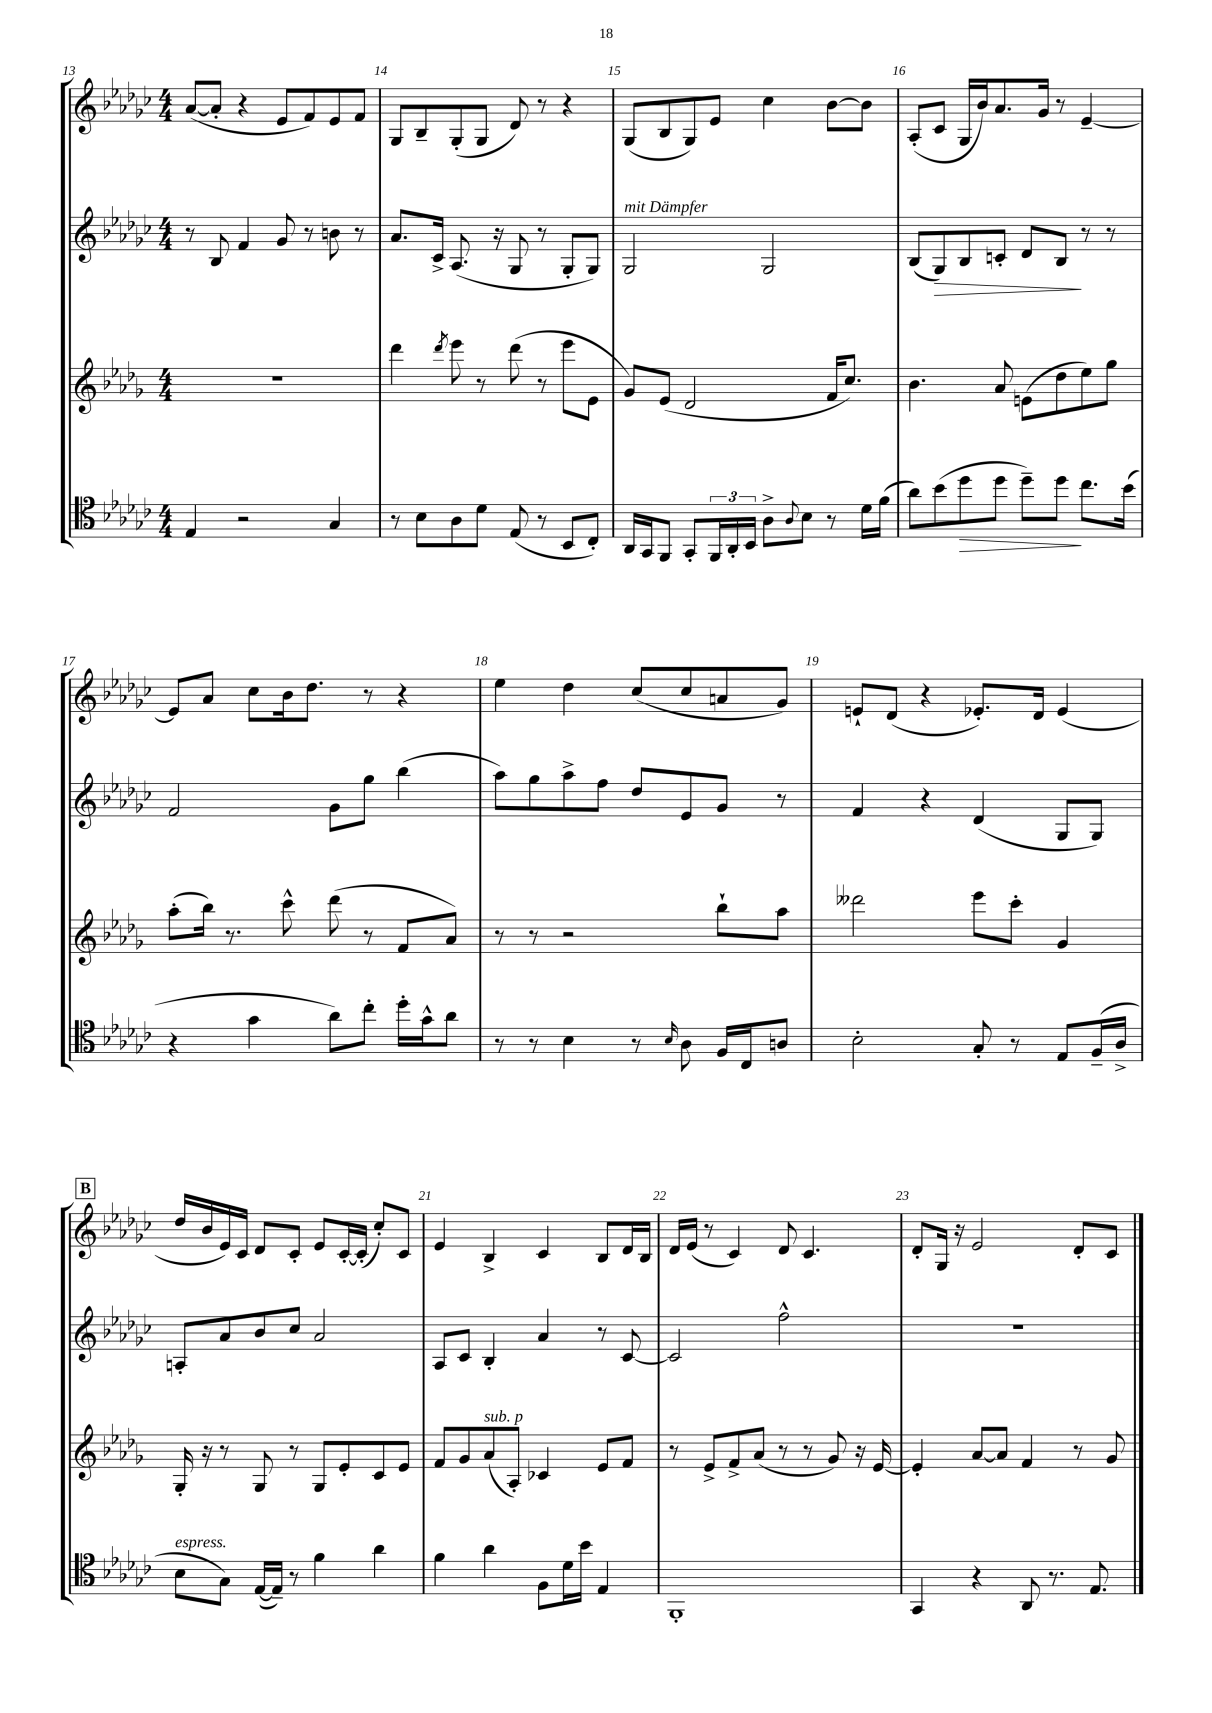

**kern	**kern	**kern	**kern
*staff4	*staff3	*staff2	*staff1
*clefC4	*clefG2	*clefG2	*clefG2
*k[b-e-a-d-g-c-]	*k[b-e-a-d-g-]	*k[b-e-a-d-g-c-]	*k[b-e-a-d-g-c-]
*M4/4	*M4/4	*M4/4	*M4/4
4E-/	1r	8r	([8a-/L
.	.	8B-/	8a-'/]J
2r	.	4f/	4r
.	.	8g-/	8e-/L
.	.	8r	8f/)
4G-/	.	8b\	8e-/
.	.	8r	8f/J
=	=	=	=
8r	4ddd-\	8.a-/L	8G-/L
8B-\L	.	.	8B-~/
.	.	16c-^/Jk	.
.	8qddd-/	.	.
8A-\	8eee-\	(8.A-/	(8G-'/
8d-\J	8r	.	8G-/J
.	.	16r	.
(8E-/	(8ddd-\	8G-/	8d-/)
8r	8r	8r	8r
8BB-/L	8eee-\L	8G-'/L	4r
8C-'/J)	8e-\J	8G-/J)	.
=	=	=	=
16AA-/LL	8g-/L)	2G-/	(8G-/L
16GG-/J	.	.	.
8FF/J	(8e-/J	.	8B-/
8GG-'/L	2d-/	.	8G-/)
24FF/L	.	.	8e-/J
24AA-'/	.	.	.
24BB-/JJ	.	.	.
8A-^\L	.	2G-/	4cc-\
8qqA-/	.	.	.
8B-\J	.	.	.
8r	16f/LK	.	[8b-\L
.	8.cc/J)	.	.
16d-\LL	.	.	8b-\]J
(16f\JJ	.	.	.
=	=	=	=
8a-\L)	4.b-\	(8B-/L	(8A-'/L
(8b-\	.	8G-/)	8c-/J
8dd-\	.	8B-/	16G-/LL
.	.	.	16b-/J)
8dd-\J	8a-/	8c'/J	8.a-/
8dd-~\L)	(8e\L	8d-/L	.
.	.	.	16g-/Jk
8dd-\J	8dd-\	8B-/J	8r
8.cc-\L	8ee-\)	8r	[4e-~/
.	8gg-\J	8r	.
(16b-\Jk	.	.	.
=	=	=	=
4r	(8aa-'\L	2f/	8e-/]L
.	16bb-\Jk)	.	8a-/J
.	8.r	.	.
4g-\	.	.	8cc-\L
.	8ccc^^\	.	16b-\k
.	.	.	8.dd-\J
8a-\L)	(8ddd-\	8g-\L	.
8cc-'\J	8r	8gg-\J	8r
16dd-'\LL	8f/L	(4bb-\	4r
16g-^^\J	.	.	.
8a-\J	8a-/J)	.	.
=	=	=	=
8r	8r	8aa-\L)	4ee-\
8r	8r	8gg-\	.
4B-\	2r	8aa-^\	4dd-\
.	.	8ff\J	.
8r	.	8dd-/L	(8cc-/L
16qqB-/	.	.	.
8A-\	.	8e-/	8cc-/
16F/LL	8bb-`\L	8g-/J	8a/
16C-/J	.	.	.
8A/J	8aa-\J	8r	8g-/J)
=	=	=	=
2B-'\	2ddd--\	4f/	8e`/L
.	.	.	(8d-/J
.	.	4r	4r
8G-'/	8eee-\L	(4d-/	8.e-'/L)
8r	8ccc'\J	.	.
.	.	.	16d-/Jk
8E-/L	4g-/	8G-/L	(4e-/
(16F~/L	.	8G-/J)	.
16A-^/JJ	.	.	.
=	=	=	=
8B-\L	16G-'/	8A'/L	16dd-/LL
.	16r	.	16b-/
8G-\J)	8r	8a-/	16e-/)
.	.	.	16c-/JJ
([16E-/LL	8G-/	8b-/	8d-/L
16E-~/]JJ)	.	.	.
8r	8r	8cc-/J	8c-'/J
4f\	8G-/L	2a-/	8e-/L
.	8e-'/	.	[16c-'/L
.	.	.	(16c-'/]JJ
4a-\	8c/	.	8cc-'/L)
.	8e-/J	.	8c-/J
=	=	=	=
4f\	8f/L	8A-/L	4e-/
.	8g-/	8c-/J	.
4a-\	(8a-/	4B-'/	4B-^/
.	8A-'/J)	.	.
8F\L	4c-/	4a-/	4c-/
16d-\L	.	.	.
16b-\JJ	.	.	.
4E-/	8e-/L	8r	8B-/L
.	8f/J	[8c-/	16d-/L
.	.	.	16B-/JJ
=	=	=	=
1FF'	8r	2c-/]	16d-/LL
.	.	.	(16e-/JJ
.	8e-^/L	.	8r
.	8f^/	.	4c-/)
.	(8a-/J	.	.
.	8r	2ff^^\	8d-/
.	8r	.	4.c-/
.	8g-/)	.	.
.	16r	.	.
.	[16e-/	.	.
=	=	=	=
4GG-/	4e-'/]	1r	8d-'/L
.	.	.	16G-/Jk
.	.	.	16r
4r	[8a-/L	.	2e-/
.	8a-/]J	.	.
8AA-/	4f/	.	.
8.r	.	.	.
.	8r	.	8d-'/L
8.E-/	.	.	.
.	8g-/	.	8c-/J
==	==	==	==
*-	*-	*-	*-
